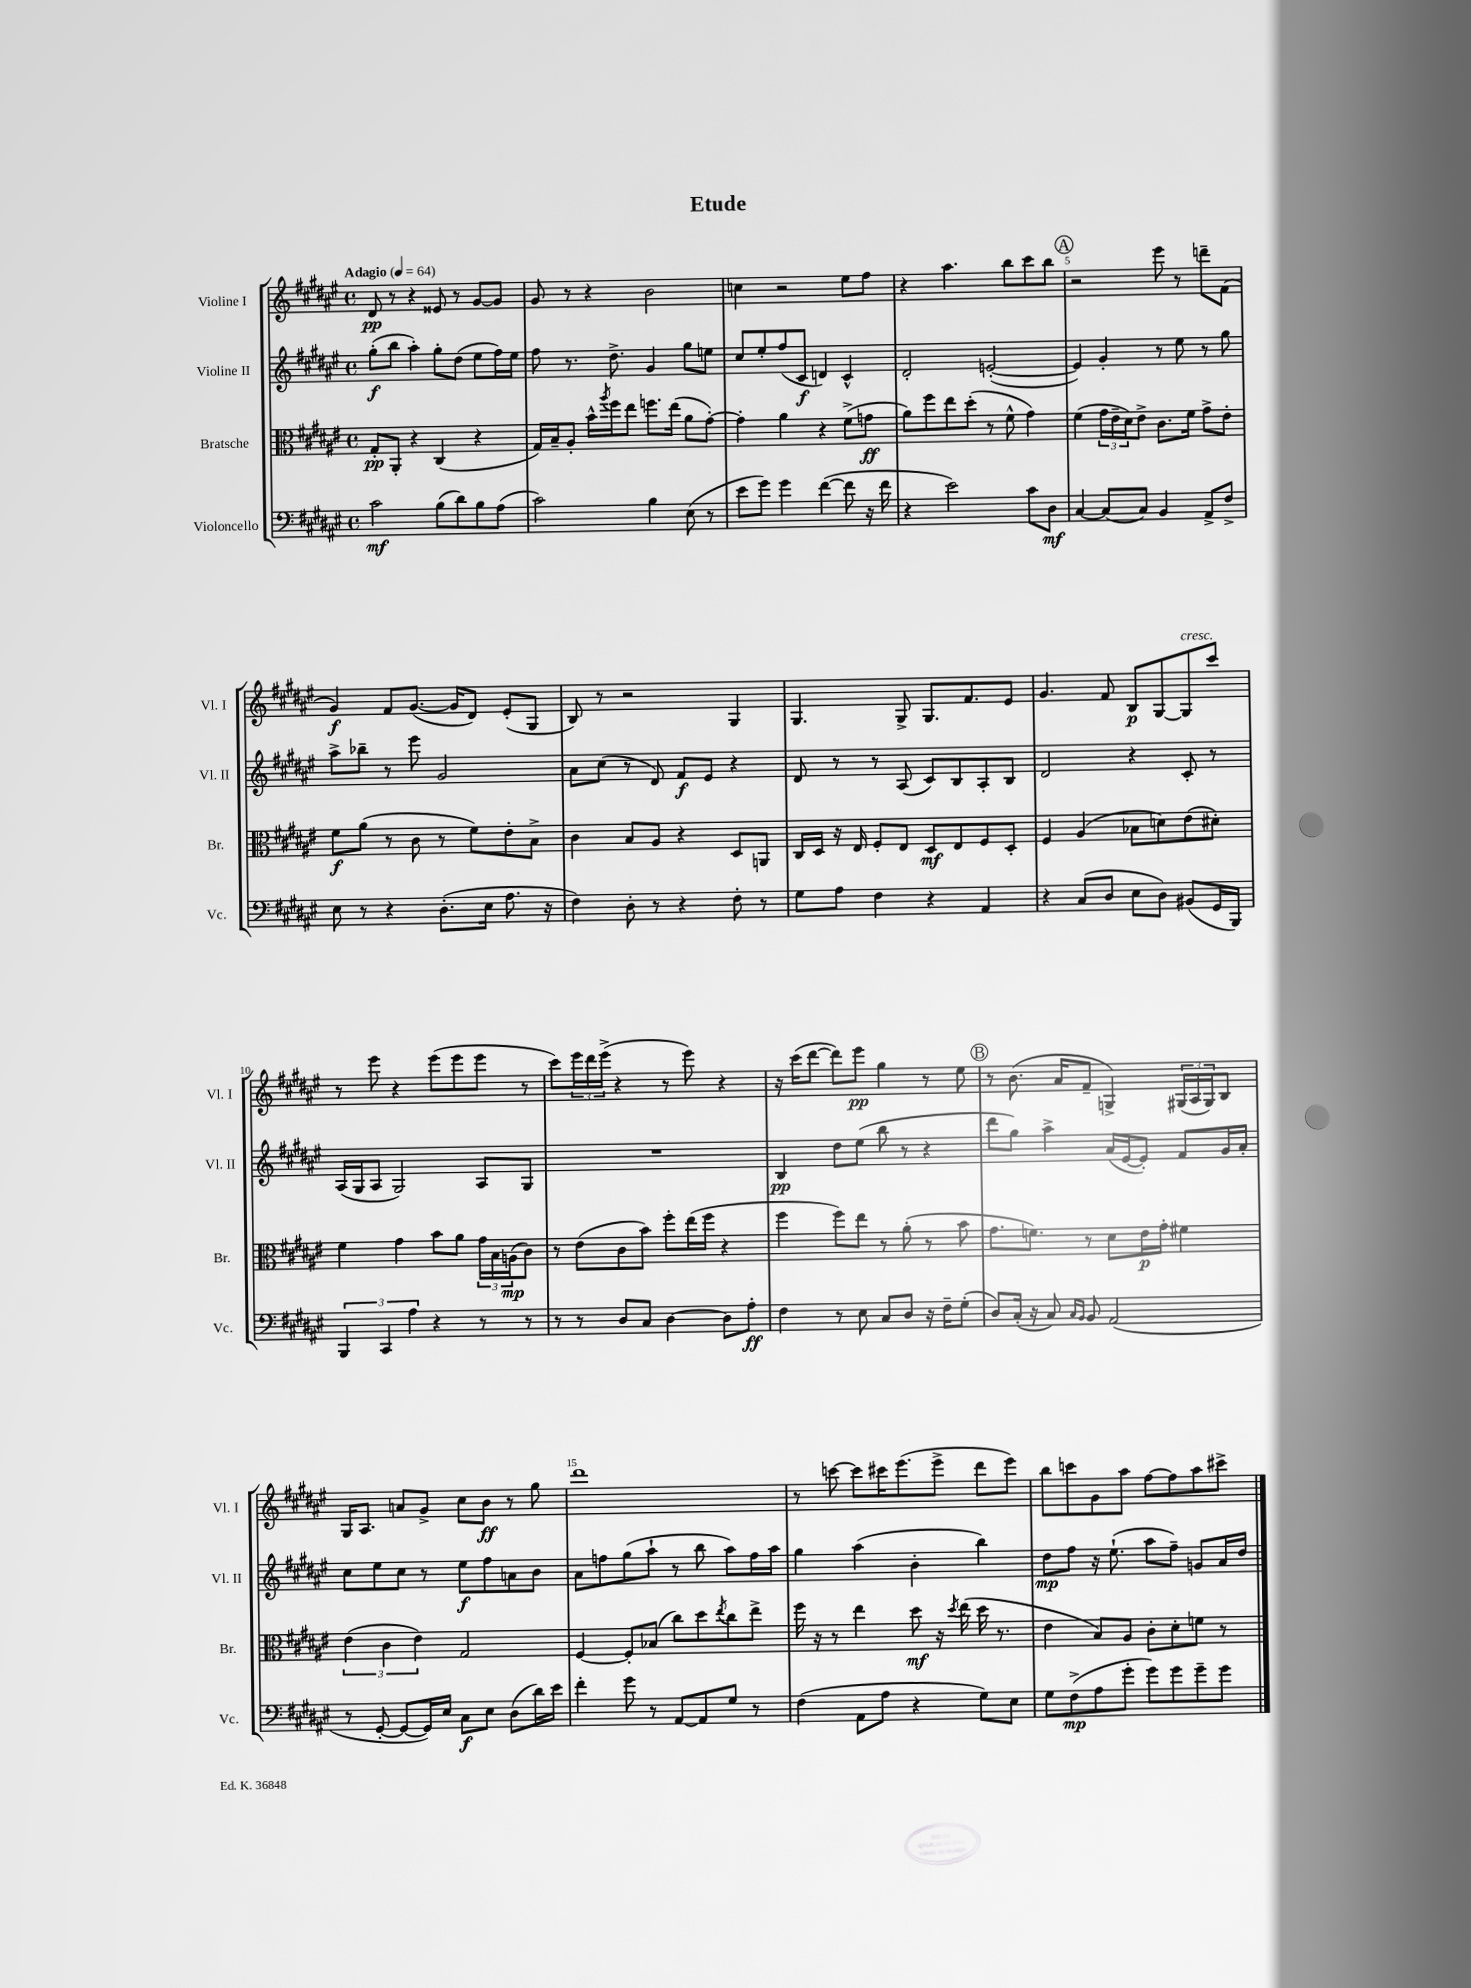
\header { title = "Etude" }
<<
\new StaffGroup <<
\new Staff = "s0" \with { instrumentName = "Violine I" shortInstrumentName = "Vl. I" } {
    \clef treble \key fis \major \defaultTimeSignature \time 4/4 \tempo "Adagio" 4 = 64
    dis'8\pp r8 r4 eisis'8 r8 gis'8~ gis'8 |
    gis'8 r8 r4 b'2 |
    c''4 r2 eis''8 fis''8 |
    r4 ais''4. b''8 cis'''8 b''8 |
    \mark \markup { \circle "A" } r2 eis'''8 r8 d'''8-- fis'8( |
    gis'4\f) fis'8 gis'8.~( gis'16 dis'8) eis'8-.( gis8 |
    b8) r8 r2 gis4 |
    gis4. gis8-> gis8. fis'8. eis'8 |
    gis'4. fis'8 b8\p gis8~ gis8^\markup { \italic "cresc." } cis'''8 |
    r8 eis'''8 r4 eis'''8( eis'''8 eis'''8 r8 |
    cis'''8) \tuplet 3/2 { eis'''16 dis'''16 eis'''16->( } r4 r8 eis'''8) r4 |
    r16 cis'''16( dis'''8~ dis'''8) eis'''8\pp gis''4 r8 eis''8 |
    \mark \markup { \circle "B" } r8 b'8.( ais'16 fis'8-- g4->) \tuplet 3/2 { gis16( ais16 gis16) } b8 |
    gis16 ais8. a'8 gis'8-> cis''8 b'8\ff r8 gis''8 |
    dis'''1 |
    r8 c'''8~ c'''8 cis'''16 eis'''8.( eis'''8-> dis'''8 eis'''8) |
    b''8 c'''8 gis'8 ais''8 fis''8~ fis''8 ais''8 cis'''8-> \bar "|." |
}
\new Staff = "s1" \with { instrumentName = "Violine II" shortInstrumentName = "Vl. II" } {
    \clef treble \key fis \major \defaultTimeSignature \time 4/4
    gis''8-.\f( b''8 ais''4-.) gis''8-. dis''8( eis''8 fis''16) eis''16 |
    fis''8 r8. dis''8.-> gis'4 gis''8 e''8 |
    cis''8 eis''8-. fis''8( cis'8\f d'4) cis'4-^ |
    dis'2-. e'2~-.( |
    \mark \markup { \circle "A" } e'4) gis'4-. r8 eis''8 r8 gis''8 |
    ais''8-> bes''8-- r8 eis'''8 gis'2 |
    ais'8 cis''8( r8 dis'8) fis'8\f eis'8 r4 |
    dis'8 r8 r8 ais8( cis'8) b8 ais8-. b8 |
    dis'2 r4 cis'8-. r8 |
    ais16( gis16 ais8 gis2) ais8 gis8 |
    R1 |
    b4\pp dis''8 eis''8( b''8 r8 r4 |
    \mark \markup { \circle "B" } dis'''8 gis''8) ais''4-> ais'16( eis'16~ eis'8-.) fis'8 gis'16 ais'16-. |
    cis''8 eis''8 cis''8 r8 eis''8\f fis''8 a'8 b'8 |
    ais'8 f''8 gis''8( ais''8-! r8 b''8 ais''8) f''16 ais''16 |
    gis''4 ais''4( b'4-. b''4) |
    dis''8\mp fis''8 r16 eis''8.-!( ais''8 fis''8--) g'8 ais'16 dis''16 \bar "|." |
}
\new Staff = "s2" \with { instrumentName = "Bratsche" shortInstrumentName = "Br." } {
    \clef alto \key fis \major \defaultTimeSignature \time 4/4
    gis8-.\pp ais,8-. r4 cis4( r4 |
    gis16) b16-- ais8-. b'16-^ \acciaccatura { ais''8 } fis''16 eis''8 f''8. eis''16( ais'8 gis'8~-.) |
    gis'4-. ais'4 r4 fis'8->( g'8\ff |
    ais'8) fis''8 eis''8 dis''8-.( r8 fis'8-^ gis'4) |
    \mark \markup { \circle "A" } fis'4( \tuplet 3/2 { gis'16 eis'16-- dis'16) } eis'8-> cis'8. fis'16 gis'8-> eis'8-. |
    fis'8\f ais'8( r8 cis'8 r8 fis'8) eis'8-. b8-> |
    cis'4 b8 ais8 r4 dis8 a,8 |
    cis16 dis16 r16 eis16 fis8-. eis8 dis8\mf eis8 fis8 dis8-. |
    fis4 ais4( bes8 d'8) eis'8( dis'8-.) |
    fis'4 gis'4 b'8 ais'8 \tuplet 3/2 { gis'16 b16 a16\mp( } cis'8) |
    r8 eis'8( cis'8 b'8) fis''8-. eis''16( fis''16 r4 |
    fis''4 fis''8) eis''8 r8 ais'8-.( r8 b'8 |
    \mark \markup { \circle "B" } gis'8. f'8.) r8 dis'8 eis'16\p gis'16-. fis'4 |
    \tuplet 3/2 { eis'4( cis'4 eis'4) } gis2 |
    fis4~ fis8-. bes8( cis''8) dis''8 \acciaccatura { eis''8 } cis''8 eis''8-> |
    fis''16 r16 r8 eis''4 dis''8\mf r16 \acciaccatura { dis''8 } eis''16( dis''16 r8. |
    eis'4 b8) ais8 cis'8-. dis'8-. f'8 r8 \bar "|." |
}
\new Staff = "s3" \with { instrumentName = "Violoncello" shortInstrumentName = "Vc." } {
    \clef bass \key fis \major \defaultTimeSignature \time 4/4
    cis'2\mf b8( dis'8) b8 ais8( |
    cis'2) b4 eis8( r8 |
    eis'8 gis'8) gis'4 fis'4~( fis'8 r16 fis'16 |
    r4 eis'2) cis'8 dis8\mf |
    \mark \markup { \circle "A" } cis4~ cis8( cis8) b,4 ais,8-> fis8-> |
    eis8 r8 r4 dis8.-.( eis16 ais8. r16 |
    fis4) dis8-. r8 r4 fis8-. r8 |
    gis8 ais8 fis4 r4 ais,4 |
    r4 cis8( dis8 eis8 dis8) bis,8( gis,16 b,,16) |
    \tuplet 3/2 { b,,4 cis,4 ais4 } r4 r8 r8 |
    r8 r8 dis8 cis8 dis4~ dis8 ais8-.\ff |
    fis4 r8 eis8 cis8 dis8 r16 fis16-- gis8-.( |
    \mark \markup { \circle "B" } dis8) cis16-.( r16 cis8) \grace { cis16 b,16 } b,8 ais,2( |
    r8 gis,8~-. gis,8~ gis,16) eis16 cis8\f eis8 dis8( dis'16) eis'16 |
    fis'4-. gis'8 r8 ais,8~ ais,8 gis8 r8 |
    fis4( ais,8 ais8 r4 gis8) eis8 |
    gis8 fis8->\mp( ais8 gis'8-. gis'8) gis'8 gis'8-- gis'8 \bar "|." |
}
>>
>>
\layout { \context { \Score \override BarNumber.break-visibility = ##(#f #t #t) barNumberVisibility = #(every-nth-bar-number-visible 5) } }
